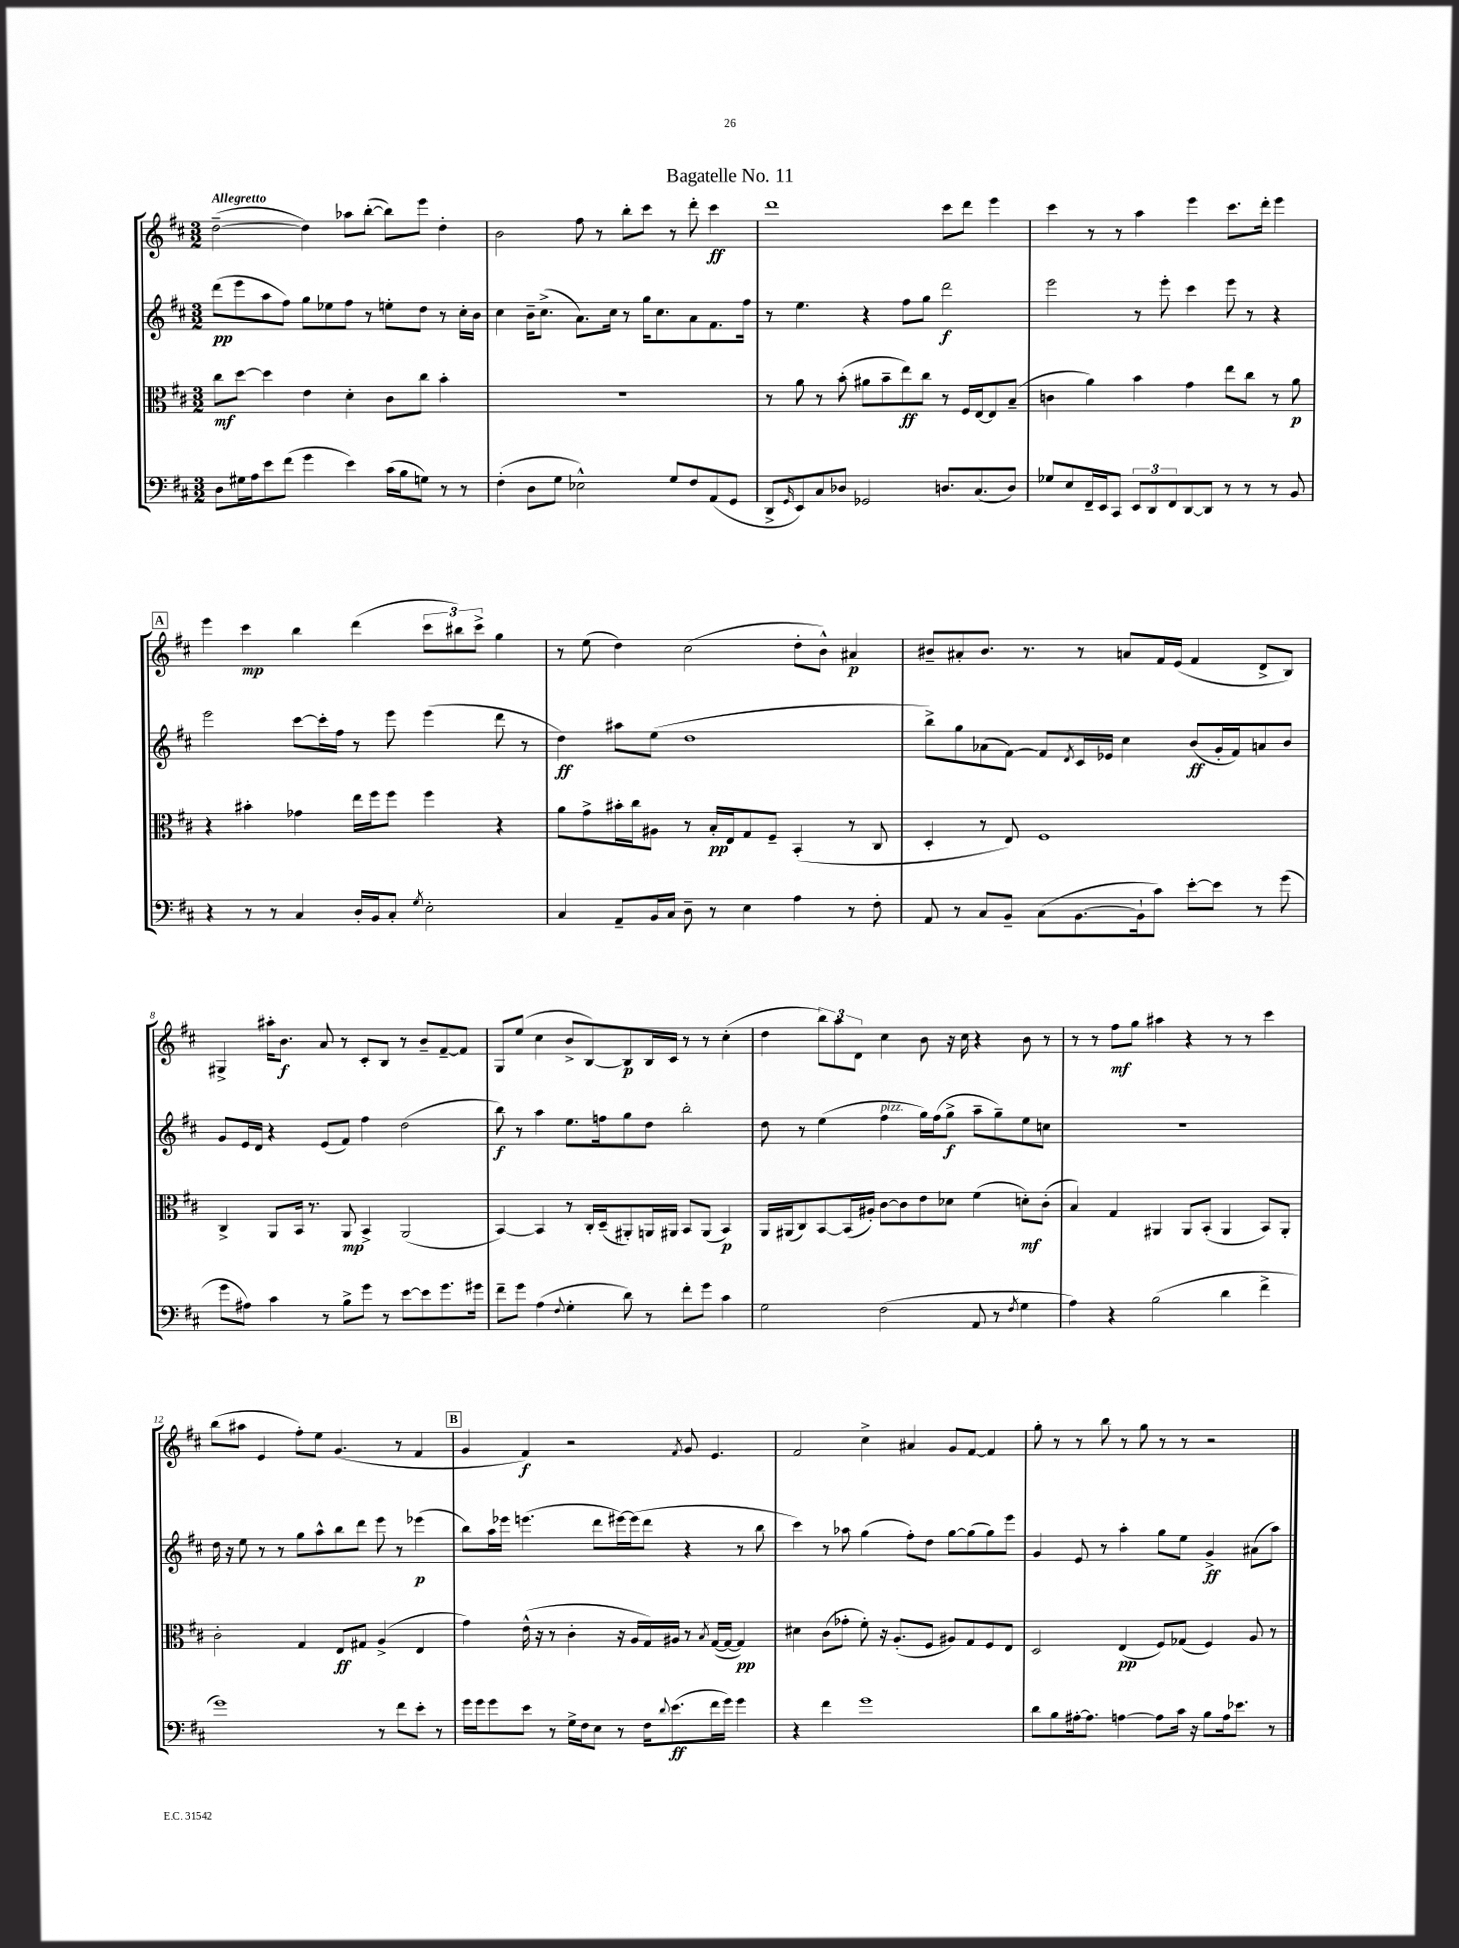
\header { title = "Bagatelle No. 11" }
<<
\new StaffGroup <<
\new Staff = "s0" {
    \clef treble \key d \major \numericTimeSignature \time 3/2 \tempo "Allegretto"
    d''2~--( d''4) aes''8 b''8~-.( b''8) e'''8 d''4-. |
    b'2 fis''8 r8 b''8-. cis'''8 r8 d'''8-. cis'''4\ff |
    d'''1 cis'''8 d'''8 e'''4 |
    cis'''4 r8 r8 a''4 e'''4 cis'''8. d'''16-. e'''4 |
    \mark \markup { \box "A" } e'''4 cis'''4\mp b''4 d'''4( \tuplet 3/2 { cis'''8 bis''8) cis'''8-> } g''4 |
    r8 e''8( d''4) cis''2( d''8-. b'8-^) ais'4\p |
    bis'8-- ais'8-. bis'8. r8. r8 a'8 fis'16 e'16( fis'4 d'8-> b8) |
    gis4-> ais''16-. b'8.\f a'8 r8 cis'8-. b8 r8 b'8-- fis'8~-- fis'8 |
    g8 e''8( cis''4 b'8-> b8~) b8\p b16 cis'16 r8 r8 cis''4-.( |
    d''4 \tuplet 3/2 { b''8) a''8 d'8 } cis''4 b'8 r16 cis''16 r4 b'8 r8 |
    r8 r8 fis''8\mf g''8 ais''4 r4 r8 r8 cis'''4 |
    b''8( ais''8 e'4 fis''8-.) e''8 g'4.( r8 fis'4 |
    \mark \markup { \box "B" } g'4 fis'4\f) r2 \acciaccatura { fis'8 } g'8 e'4. |
    fis'2 cis''4-> ais'4 g'8 fis'8~ fis'4 |
    g''8-. r8 r8 b''8 r8 g''8 r8 r8 r2 \bar "|." |
}
\new Staff = "s1" {
    \clef treble \key d \major \numericTimeSignature \time 3/2
    d'''8\pp( e'''8 a''8 fis''8) g''8 ees''8 fis''8 r8 e''8-. d''8 r8 cis''16-. b'16 |
    cis''4 b'16-- cis''8.->( a'8.) cis''16 r8 g''16 cis''8. a'8 fis'8. fis''16 |
    r8 e''4. r4 fis''8 g''8 d'''2\f |
    e'''2 r8 e'''8-. cis'''4 e'''8 r8 r4 |
    \mark \markup { \box "A" } e'''2 cis'''8~ cis'''16-. fis''16 r8 e'''8 e'''4( d'''8 r8 |
    d''4\ff) ais''8 e''8( d''1 |
    b''8->) g''8 aes'8( fis'8~) fis'8 \acciaccatura { d'8 } cis'16 ees'16 cis''4 b'8\ff( g'16-. fis'16) a'8 b'8 |
    g'8 e'16 d'16 r4 e'8( fis'8) fis''4 d''2( |
    b''8\f) r8 a''4 e''8. f''16 g''8 d''8 b''2-. |
    d''8 r8 e''4( fis''4^\markup { \italic "pizz." } g''16) fis''16( g''8->\f a''8-- g''8--) e''8 c''8 |
    R1. |
    d''16 r16 e''8 r8 r8 g''8 a''8-^ b''8 d'''8 e'''8 r8 ees'''4\p( |
    \mark \markup { \box "B" } b''8) a''16 ees'''16 e'''4.( d'''8 eis'''16~) eis'''16( d'''8 r4 r8 b''8 |
    cis'''4) r8 aes''8 g''4( fis''8-.) d''8 g''8~ g''8( g''8) e'''8 |
    g'4 e'8 r8 a''4-. g''8 e''8 g'4->\ff ais'8( a''8) \bar "|." |
}
\new Staff = "s2" {
    \clef alto \key d \major \numericTimeSignature \time 3/2
    cis''8\mf d''8~ d''4 e'4 d'4-. cis'8 cis''8 b'4-. |
    R1. |
    r8 a'8 r8 b'8-.( ais'8 b'8-- e''8\ff) cis''8 r8 fis16 e16~ e8 b8--( |
    c'4 a'4) b'4 g'4 e''8 cis''8 r8 a'8\p |
    \mark \markup { \box "A" } r4 bis'4-. ges'4 e''16 fis''16 fis''8 fis''4 r4 |
    a'8 g'8-> bis'16-. cis''16 ais8 r8 b16-.\pp e16 g8 fis8-- b,4-.( r8 cis8 |
    d4-. r8 e8) fis1 |
    cis4-> a,8 b,16 r8. a,8\mp b,4-> a,2( |
    b,4~) b,4 r8 cis16-. d16--( ais,8-.) a,16 ais,16 b,8 ais,8( b,4\p) |
    a,16 ais,16( cis8) b,8~ b,16( ais16-.) cis'8~ cis'8 e'8 des'8 fis'4( d'8-.\mf) cis'8-.( |
    b4) g4 ais,4 ais,8 b,8-.( ais,4 b,8) ais,8-. |
    cis'2-. g4 e8\ff gis8 a4->( e4 |
    \mark \markup { \box "B" } g'4) e'16-^( r16 r8 cis'4-. r16 a16 g16) ais16 r8 \acciaccatura { b8 } g16~( g16~ g4\pp) |
    dis'4 cis'8( ges'8-. fis'8-.) r16 a8.-.( fis8 ais8) g8 fis8 e8 |
    d2 e4\pp( fis8) ges8( fis4) a8 r8 \bar "|." |
}
\new Staff = "s3" {
    \clef bass \key d \major \numericTimeSignature \time 3/2
    d8 gis16 a16 e'8 fis'8( g'4 e'4) cis'16( b16 g8) r8 r8 |
    fis4-.( d8 g8 ees2-^) g8 fis8 a,8( g,8 |
    d,8-> \grace { g,16 } e,8) cis8 des8 ges,2 d8. cis8.( d8) |
    ges8 e8 fis,16-- e,16 cis,8 \tuplet 3/2 { e,8 d,8 fis,8 } d,8~ d,8 r8 r8 r8 b,8 |
    \mark \markup { \box "A" } r4 r8 r8 cis4 d16-. b,16 cis8-. \acciaccatura { g8 } e2-. |
    cis4 a,8-- b,16 cis16 d8-- r8 e4 a4 r8 fis8-. |
    a,8 r8 cis8 b,8-- cis8( b,8.~ b,16-! cis'8) e'8~-. e'8 r8 g'8( |
    g'8 ais8) cis'4 r8 b8-> g'8 r8 e'8~ e'8 g'8. gis'16 |
    fis'8-- g'8 a4( \appoggiatura { fis8 } g4-. d'8) r8 fis'8-. g'8 cis'4 |
    g2 fis2( a,8 r8 \acciaccatura { fis8 } g4 |
    a4) r4 b2( d'4 fis'4-> |
    g'1) r8 fis'8 e'8-. r8 |
    \mark \markup { \box "B" } g'16 g'16 g'8 e'8 r8 g16-> fis16 e8 r8 fis16 \appoggiatura { d'8 } e'8.\ff( fis'16 g'16) g'4 |
    r4 fis'4 g'1 |
    d'8 b8 ais16~-. ais8. a4~ a8 cis'16 r16 b8 a16 ees'8. r8 \bar "|." |
}
>>
>>
